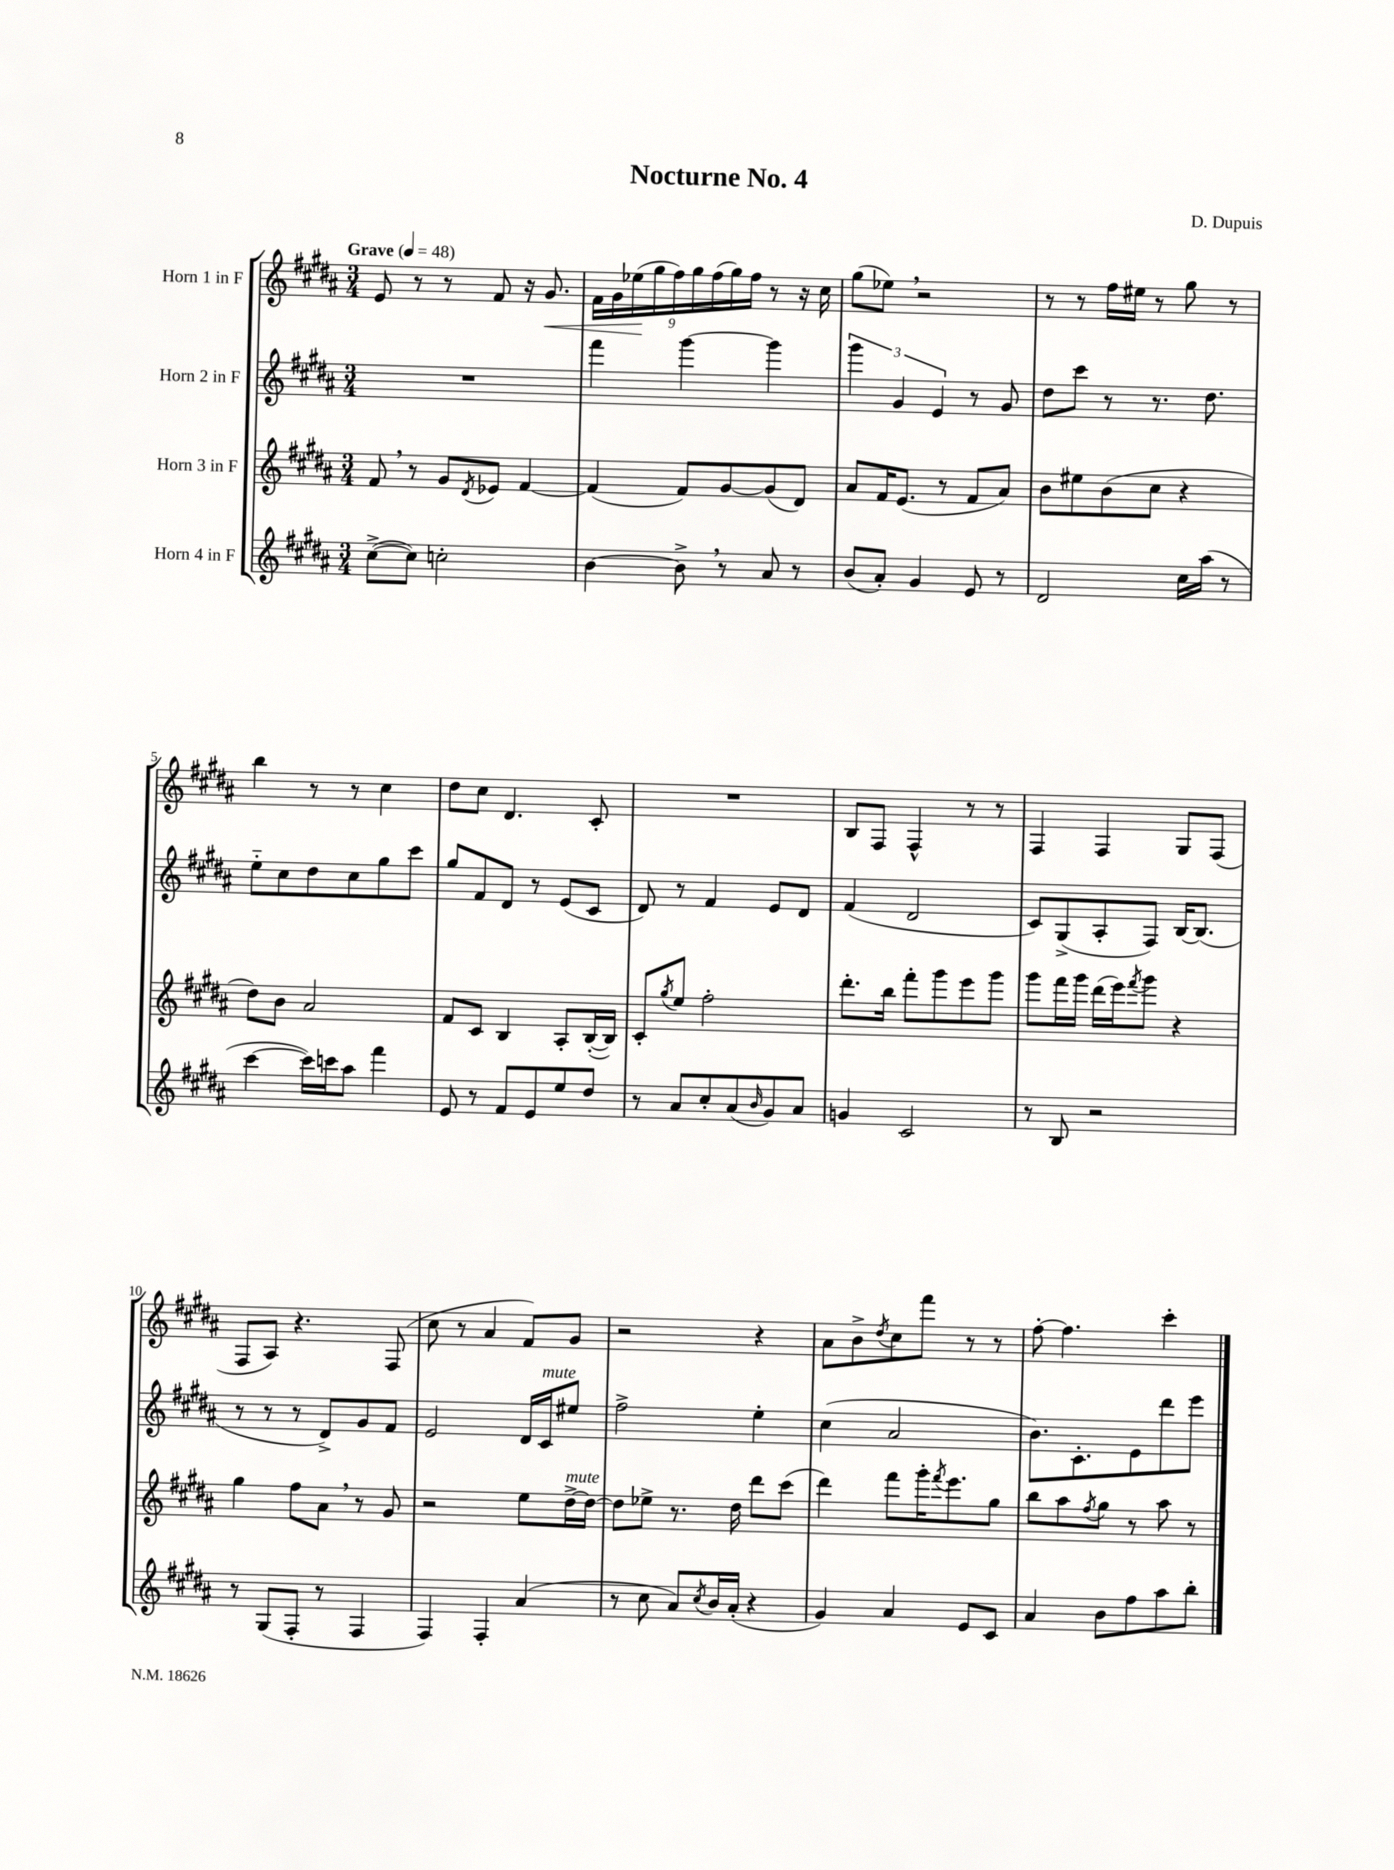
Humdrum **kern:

**kern	**kern	**kern	**kern
*staff4	*staff3	*staff2	*staff1
*clefG2	*clefG2	*clefG2	*clefG2
*k[f#c#g#d#a#]	*k[f#c#g#d#a#]	*k[f#c#g#d#a#]	*k[f#c#g#d#a#]
*M3/4	*M3/4	*M3/4	*M3/4
*MM48	*MM48	*MM48	*MM48
([8cc#^	8f#	2.r	8e
8cc#])	8r	.	8r
2cc'	8g#	.	8r
.	8qd#	.	.
.	8e-	.	8f#
.	[4f#	.	16r
.	.	.	8.g#
=	=	=	=
[4b	(4f#]	4fff#	18f#
.	.	.	18g#
.	.	.	(18ee-
.	.	.	18gg#
.	.	.	18ff#)
8b^]	8f#)	[4ggg#	.
.	.	.	18gg#
.	.	.	(18ff#
8r	[8g#	.	.
.	.	.	18gg#)
.	.	.	18ff#
8a#	(8g#]	4ggg#]	8r
8r	8d#)	.	16r
.	.	.	16cc#
=	=	=	=
(8b	8a#	6ggg#	(8gg#
8a#')	16f#	.	8ee-)
.	.	6g#	.
.	(8.e	.	.
4g#	.	.	2r
.	.	6e	.
.	8r	.	.
8e	8f#	8r	.
8r	8a#)	8g#	.
=	=	=	=
2d#	8b	8dd#	8r
.	8ee#	8ccc#	8r
.	(8b	8r	16ff#
.	.	.	16ee#
.	8cc#	8.r	8r
16cc#	4r	.	8gg#
(16aa#	.	8.dd#	.
8r	.	.	8r
=	=	=	=
[4ccc#	8dd#)	8ee'~	4bb
.	8b	8cc#	.
16ccc#])	2a#	8dd#	8r
16ccc	.	.	.
8aa#	.	8cc#	8r
4fff#	.	8gg#	4cc#
.	.	8ccc#	.
=	=	=	=
8e	8f#	8gg#	8dd#
8r	8c#	8f#	8cc#
8f#	4B	8d#	4.d#
8e	.	8r	.
8ee	8A#'	(8e	.
8dd#	([16B'	8c#	8c#'
.	16B])	.	.
=	=	=	=
8r	8c#'	8d#)	2.r
.	8qgg#	.	.
8a#	8ee	8r	.
8cc#'	2ff#'	4f#	.
(8a#	.	.	.
16qqb	.	.	.
8g#)	.	8e	.
8a#	.	8d#	.
=	=	=	=
4g	8.ddd#'	(4f#	8B
.	.	.	8F#
.	16bb	.	.
2c#	8fff#'	2d#	4F#^^
.	8ggg#	.	.
.	8eee	.	8r
.	8ggg#	.	8r
=	=	=	=
8r	8ggg#	8c#)	4F#
8B	16fff#	(8G#^	.
.	16ggg#	.	.
2r	(16ddd#	8A#'	4F#
.	16eee)	.	.
.	8qfff#	.	.
.	8ggg#	8F#)	.
.	4r	[16B	8G#
.	.	(8.B]	.
.	.	.	(8F#
=	=	=	=
8r	4gg#	8r	8F#
(8G#	.	8r	8A#)
8F#'	8ff#	8r	4.r
8r	8a#	8d#^)	.
4F#	8r	8g#	.
.	8g#	8f#	(8F#
=	=	=	=
4F#)	2r	2e	8cc#
.	.	.	8r
4F#'	.	.	4a#
(4a#	8ee	16d#	8f#)
.	.	16c#	.
.	[16dd#^	8ee#	8g#
.	16dd#_	.	.
=	=	=	=
8r	8dd#]	2ff#^	2r
8cc#	8ee-^	.	.
8a#)	8.r	.	.
8qcc#	.	.	.
16b	.	.	.
(16a#'	16dd#	.	.
4r	8ddd#	4ee'	4r
.	(8ccc#	.	.
=	=	=	=
4g#)	4ddd#)	(4cc#	8a#
.	.	.	8b^
.	.	.	8qdd#
4a#	8fff#	2a#	8cc#
.	16ggg#'	.	8fff#
.	8qfff#	.	.
.	8.eee	.	.
8e	.	.	8r
8c#	8gg#	.	8r
=	=	=	=
4a#	8bb	8.b)	[8ff#'
.	8aa#	.	4.ff#]
.	.	8.c#'	.
.	8qff#	.	.
8b	8gg#	.	.
8ff#	8r	8e	.
8aa#	8aa#	8ddd#	4ccc#'
8bb'	8r	8eee	.
==	==	==	==
*-	*-	*-	*-
